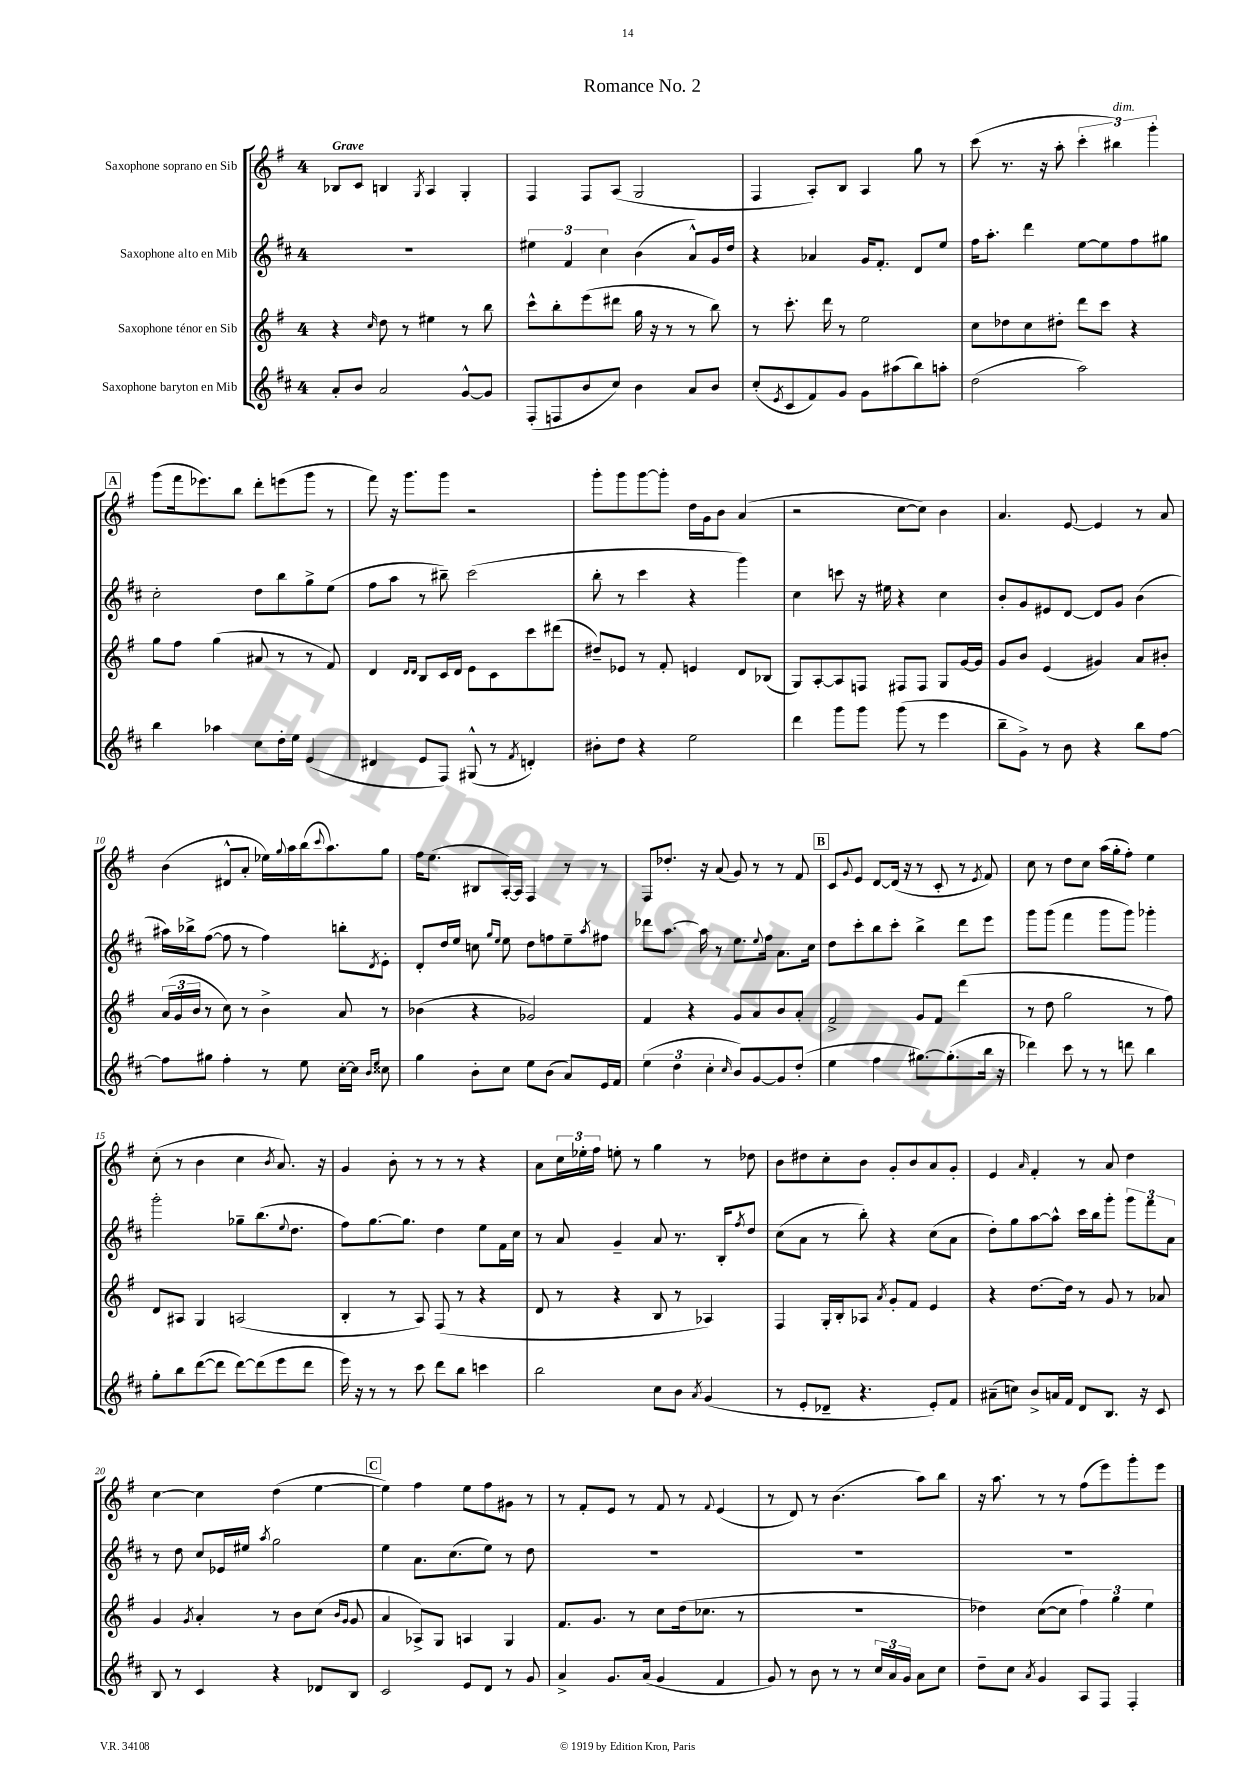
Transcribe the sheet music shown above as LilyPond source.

\header { title = "Romance No. 2" }
<<
\new StaffGroup <<
\new Staff = "s0" \with { instrumentName = "Saxophone soprano en Sib" } {
    \clef treble \key g \major \once \override Staff.TimeSignature.style = #'single-digit \time 4/4 \tempo "Grave"
    bes8 c'8 b4 \acciaccatura { g8 } a4 g4-. |
    fis4 fis8 a8( g2 |
    fis4 a8-.) b8 a4 g''8 r8 |
    c'''8( r8. r16 a''8-. \tuplet 3/2 { c'''4-. bis''4^\markup { \italic "dim." }) g'''4-. } |
    \mark \markup { \box "A" } g'''8( fis'''16 ees'''8.) b''8 d'''8-. e'''8( g'''8 r8 |
    fis'''8) r16 g'''8. g'''8 r2 |
    g'''8-. g'''8 g'''8~ g'''8-. d''16 g'16 b'8 a'4( |
    r2 c''8~ c''8) b'4 |
    a'4. e'8~ e'4 r8 a'8 |
    b'4( dis'8-^ a'8-. ees''16) \appoggiatura { g''8 } a''16 b''16( \appoggiatura { c'''8 } a''8.) g''8 |
    fis''16 e''8.( bis8 a16~-.) a16 fis4 r8 r8 |
    fis8 des''8.-. r16 a'8( g'8) r8 r8 fis'8 |
    \mark \markup { \box "B" } c'8 \appoggiatura { g'8 } e'8 d'8~ d'16( r16 r8 c'8-. r8 \acciaccatura { e'8 } fis'8) |
    c''8 r8 d''8 c''8 a''16( g''16-. fis''8-.) e''4 |
    c''8-.( r8 b'4 c''4 \acciaccatura { b'8 } a'8.) r16 |
    g'4 b'8-. r8 r8 r8 r4 |
    a'8 \tuplet 3/2 { c''16 ees''16-. fis''16 } e''8-. r8 g''4 r8 des''8 |
    b'8 dis''8 c''8-. b'8 g'8-. b'8 a'8 g'8-. |
    e'4 \grace { a'16 } fis'4-. r8 a'8 d''4 |
    c''4~ c''4 d''4( e''4~ |
    \mark \markup { \box "C" } e''4) fis''4 e''8 fis''8 gis'8 r8 |
    r8 fis'8-. e'8 r8 fis'8 r8 \appoggiatura { fis'8 } e'4( |
    r8 d'8) r8 b'4.( a''8) b''8 |
    r16 a''8. r8 r8 fis''8( e'''8) g'''8-. e'''8 \bar "|." |
}
\new Staff = "s1" \with { instrumentName = "Saxophone alto en Mib" } {
    \clef treble \key d \major \once \override Staff.TimeSignature.style = #'single-digit \time 4/4
    R1 |
    \tuplet 3/2 { eis''4 fis'4 cis''4 } b'4( a'8-^) g'16 d''16 |
    r4 aes'4 g'16 fis'8.-. d'8 e''8 |
    fis''16 a''8.-. d'''4 e''8~ e''8 fis''8 gis''8 |
    \mark \markup { \box "A" } cis''2-. d''8 b''8 g''8-> e''8( |
    fis''8 a''8 r8 bis''8--) cis'''2( |
    b''8-. r8 cis'''4 r4 g'''4) |
    cis''4 c'''8 r16 eis''16 r4 cis''4 |
    b'8-. g'8 eis'8 d'8~ d'8 g'8 b'4( |
    ais''16) bes''16-> fis''8~( fis''8 r8 fis''4) b''8-. \acciaccatura { d'8 } e'8-. |
    d'8-. d''16 e''16 c''8 \grace { g''16 e''16 } e''8 d''8 f''8 e''8-- \acciaccatura { a''8 } fis''8 |
    des'''8 a''8.~ a''16 r8 e''8. \appoggiatura { e''8 } fis''16 a'8. cis''16 |
    \mark \markup { \box "B" } d''8 cis'''8-. b''8 cis'''8-. b''4-> d'''8 e'''8 |
    g'''8 g'''8( fis'''4 g'''8 g'''8) ges'''4-. |
    g'''2-. ges''8-- b''8.( \appoggiatura { e''8 } d''8. |
    fis''8) g''8.~ g''8. d''4 e''8 fis'16 cis''16 |
    r8 a'8 g'4-- a'8 r8. b16-. \acciaccatura { fis''8 } d''8 |
    cis''8( a'8 r8 b''8-.) r4 cis''8( a'8 |
    d''8-.) g''8 a''8~ a''8-^ cis'''16 b''16 g'''8-. \tuplet 3/2 { g'''8 fis'''8 a'8 } |
    r8 d''8 cis''8 ees'16 eis''16 \acciaccatura { a''8 } g''2 |
    \mark \markup { \box "C" } e''4 a'8. cis''8.( e''8) r8 d''8 |
    R1 |
    R1 |
    R1 \bar "|." |
}
\new Staff = "s2" \with { instrumentName = "Saxophone ténor en Sib" } {
    \clef treble \key g \major \once \override Staff.TimeSignature.style = #'single-digit \time 4/4
    r4 \grace { c''16 } d''8 r8 eis''4 r8 b''8 |
    c'''8-^ b''8-. e'''8( dis'''8 g''16 r16 r8 r8 b''8) |
    r8 c'''8.-. d'''16 r8 e''2 |
    c''8 des''8 c''8 dis''8-. d'''8 c'''8 r4 |
    \mark \markup { \box "A" } g''8 fis''8 g''4( ais'8 r8 r8 fis'8) |
    d'4 \grace { d'16 d'16 } b8 c'16 d'16 e'8 c'8 c'''8 dis'''8( |
    dis''8--) ees'8 r8 fis'8-. e'4 d'8 bes8( |
    g8) a8~-. a8 f8 fis8 fis8 g8 g'16~ g'16 |
    g'8 b'8 e'4( gis'4) a'8 bis'8-. |
    \tuplet 3/2 { a'16( g'16 b'16 } r8 c''8) r8 b'4-> a'8 r8 |
    bes'4( r4 ges'2) |
    fis'4 r4 g'8 a'8 b'8 a'8-. |
    \mark \markup { \box "B" } fis'2-> g'8 fis'8 d'''4( |
    r8 d''8 g''2 r8 fis''8) |
    d'8 ais8 g4 a2( |
    b4-. r8 a8) fis8( r8 r4 |
    d'8 r8 r4 b8 r8 aes4) |
    fis4 g16-. b16-. aes8 \acciaccatura { a'8 } g'8-. fis'8 e'4 |
    r4 d''8.~ d''16 r8 g'8 r8 aes'8 |
    g'4 \acciaccatura { g'8 } a'4-. r8 b'8 c''8( \grace { b'16 g'16 } g'8 |
    \mark \markup { \box "C" } a'4 aes8->) g8 a4 g4 |
    fis'8. g'8. r8 c''8 d''16( ces''8. r8 |
    R1 |
    des''4) c''8~( c''8 \tuplet 3/2 { fis''4) g''4 e''4 } \bar "|." |
}
\new Staff = "s3" \with { instrumentName = "Saxophone baryton en Mib" } {
    \clef treble \key d \major \once \override Staff.TimeSignature.style = #'single-digit \time 4/4
    a'8-. b'8 a'2 g'8~-^ g'8 |
    fis8-.( f8 b'8 cis''8) b'4 a'8 b'8 |
    cis''8-.( \acciaccatura { e'8 } cis'8 fis'8) g'8 g'8 ais''8( b''8) a''8-. |
    d''2( a''2) |
    \mark \markup { \box "A" } b''4 aes''4 cis''8 d''16-. e''16 e'4( |
    dis'4 e'8 fis8) gis8-^( r8 \acciaccatura { fis'8 } d'4-.) |
    bis'8-. d''8 r4 e''2 |
    d'''4 g'''8 g'''8 g'''8( r8 e'''4 |
    b''8-- g'8->) r8 b'8 r4 b''8 fis''8~ |
    fis''8 gis''8 fis''4-. r8 e''8 cis''16~-. cis''16 \grace { b'16 e''16 } cisis''8 |
    g''4 b'8-. cis''8 e''8 b'8( a'8) e'16 fis'16 |
    \tuplet 3/2 { e''4( d''4 cis''4-. } \grace { cis''16 } b'8) g'8~ g'8 d''8-.( |
    \mark \markup { \box "B" } e''4 fis''4 gis''8.~) gis''8.-.( b''16 r16 |
    des'''4) cis'''8 r8 r8 d'''8 b''4 |
    g''8-. b''8 d'''8~( d'''8 d'''8~) d'''8( e'''8 d'''8 |
    e'''16) r16 r8 r8 cis'''8 d'''8 b''8 c'''4 |
    b''2 cis''8 b'8 \acciaccatura { a'8 } g'4( |
    r8 e'8-. des'8-- r4. e'8-.) fis'8 |
    ais'8--( c''8) b'8-> a'16 fis'16 d'8 b8. r16 cis'8 |
    b8 r8 cis'4 r4 des'8 b8 |
    \mark \markup { \box "C" } cis'2 e'8 d'8 r8 g'8 |
    a'4-> g'8. a'16( g'4 fis'4 |
    g'8) r8 b'8 r8 r8 \tuplet 3/2 { cis''16 a'16 g'16 } a'8 cis''8 |
    d''8-- cis''8 \acciaccatura { a'8 } g'4 a8 fis8 fis4-. \bar "|." |
}
>>
>>
